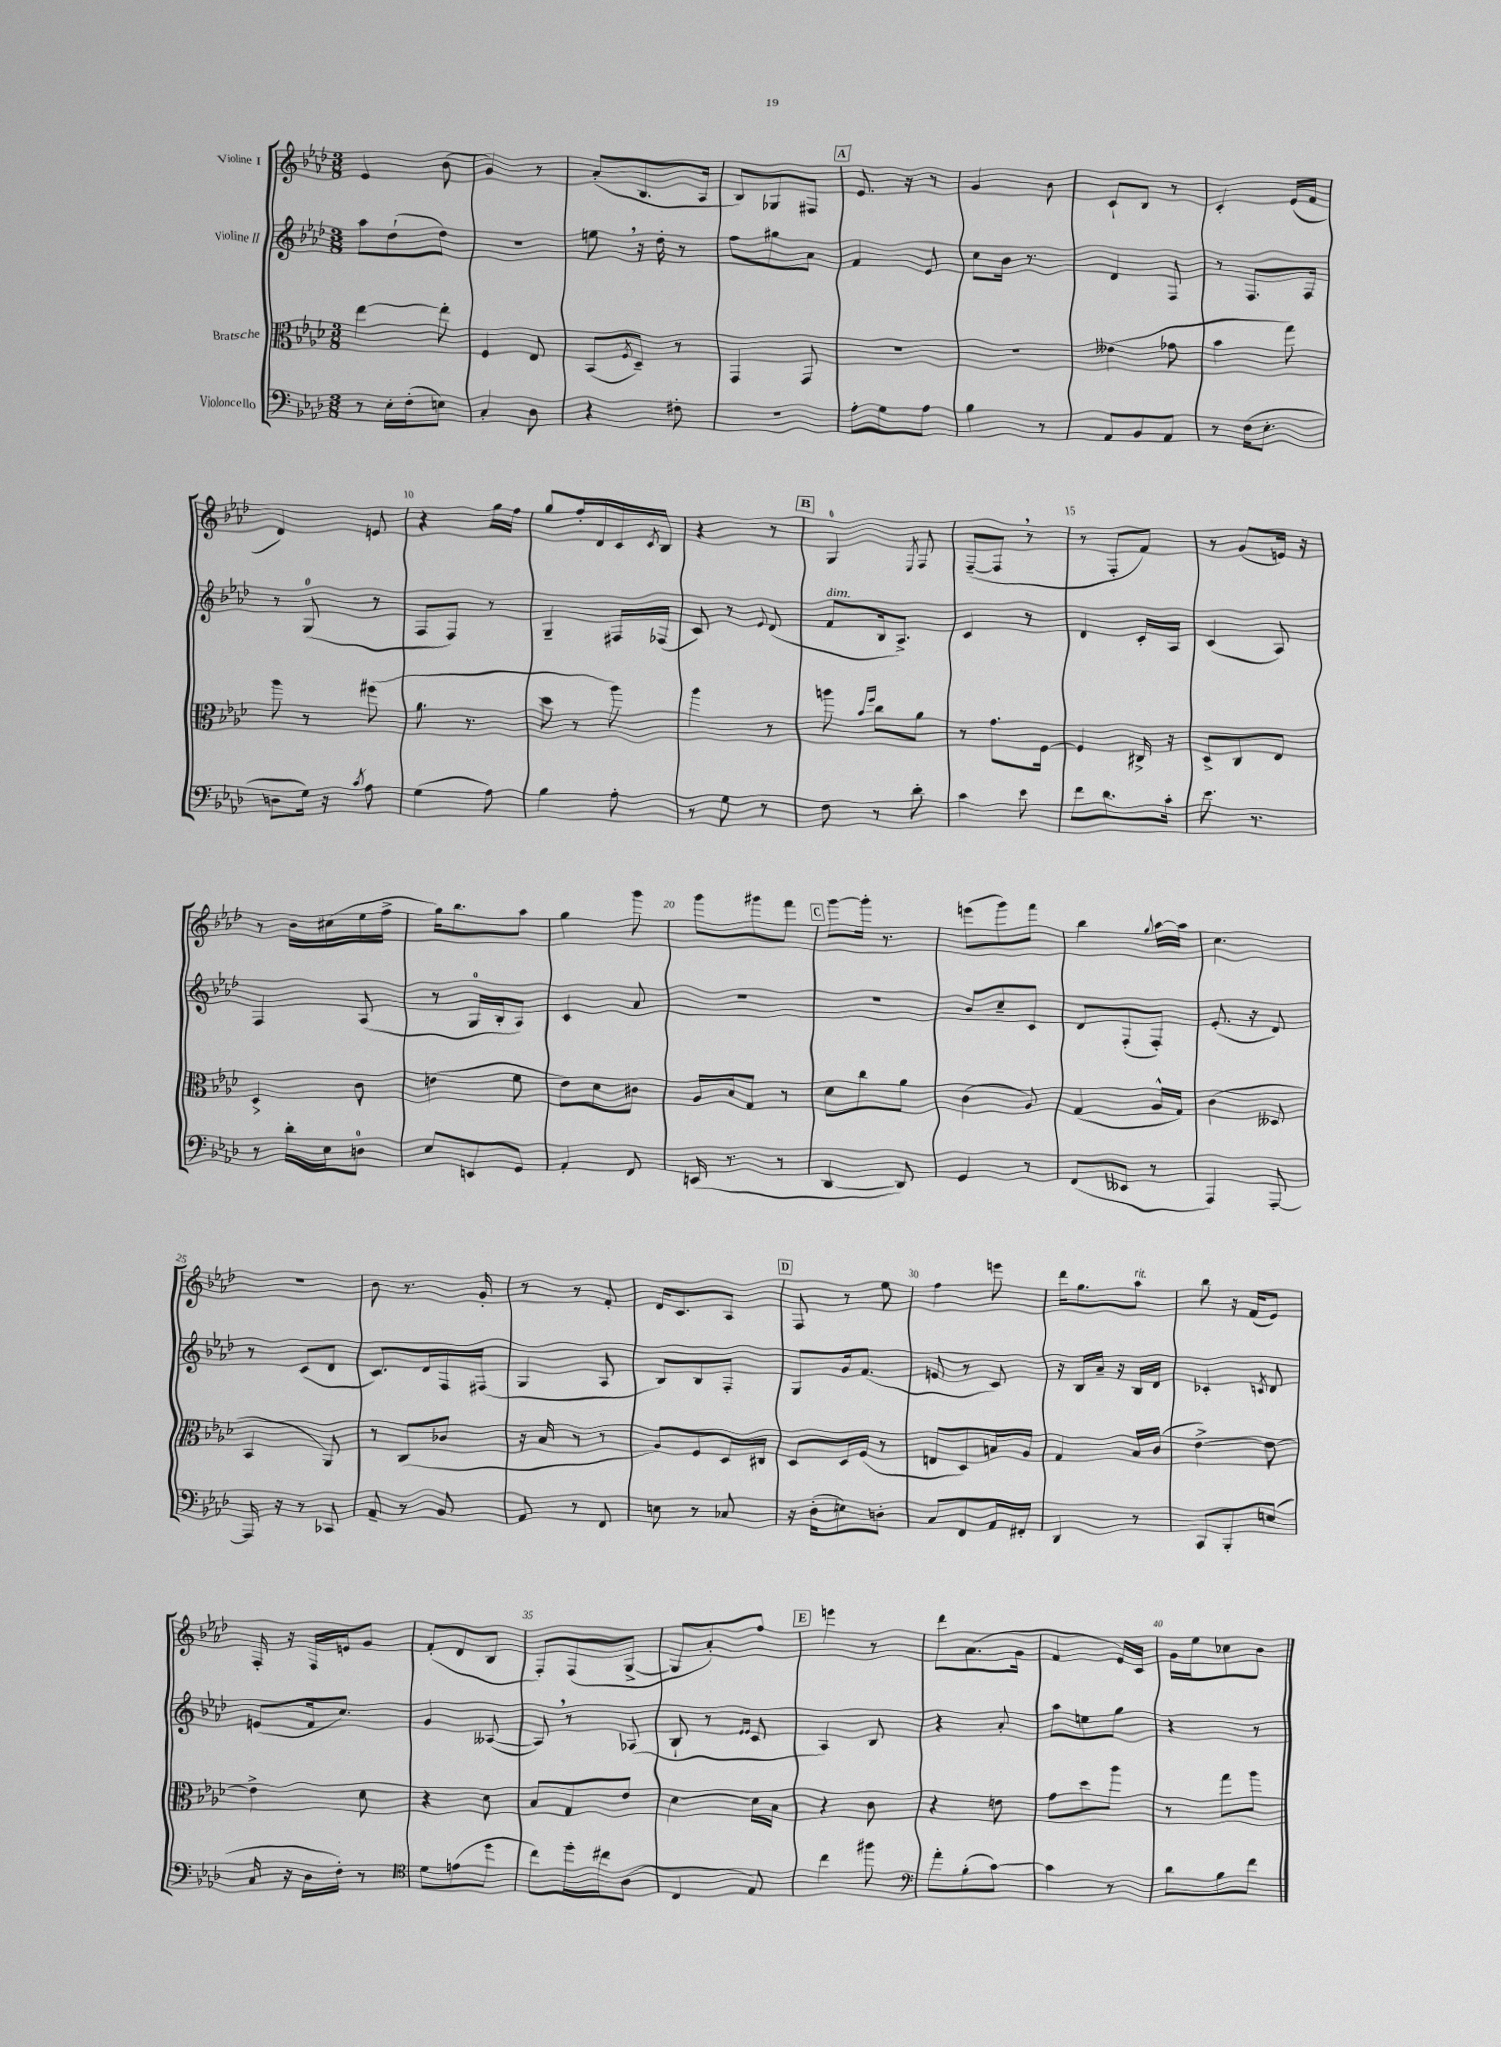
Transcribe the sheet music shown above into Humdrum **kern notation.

**kern	**kern	**kern	**kern
*part4	*part3	*part2	*part1
*staff4	*staff3	*staff2	*staff1
*I"Violoncello	*I"Bratsche	*I"Violine II	*I"Violine I
*clefF4	*clefC3	*clefG2	*clefG2
*k[b-e-a-d-]	*k[b-e-a-d-]	*k[b-e-a-d-]	*k[b-e-a-d-]
*M3/8	*M3/8	*M3/8	*M3/8
=1	=1	=1	=1
8r	[4ee-\	8aa-\L	4e-/
16E-'\LL	.	(8dd-`\	.
(16F'\J	.	.	.
8En\J)	8ee-'\]	8dd-\J)	(8b-\
=2	=2	=2	=2
4C'/	4F/	4.r	4g/)
8D-\	8E-/	.	8r
=3	=3	=3	=3
4r	(8BB-/L	8een,\	(8a-'/L
.	8qF/	.	.
.	8D-~/J)	16r	8.B-/
.	.	16dd-'\	.
8F#X'\	8r	8r	.
.	.	.	16A-/Jk
=4	=4	=4	=4
4.r	4GG/	8ff\L	8B-/L)
.	.	8gg#X\	8G-X/
.	8GG/	8a-\J	8F#X/J
!!LO:REH:place=s1:t=A
=5	=5	=5	=5
8A-'\L	4.r	4f/	8.e-/
8G\	.	.	.
.	.	.	16r
8A-\J	.	8e-/	8r
=6	=6	=6	=6
4B-\	4.r	8cc\L	4g/
.	.	16b-\Jk	.
.	.	8.r	.
8r	.	.	8b-\
=7	=7	=7	=7
8AA-/L	(4e--X\	4d-/	8c`/L
8BB-/	.	.	8B-/J
8AA-/J	8g-X\	8F/	8r
=8	=8	=8	=8
8r	4b-\	8r	4c'/
(16F\KL	.	8.F/L	.
8.E-'\J	.	.	.
.	8gg\)	.	(16e-/LL
.	.	16F/Jk	16f/JJ
!!LO:LB:g=z
=9	=9	=9	=9
8Dn\L	8aa-\	8r	4d-/)
16G\Jk)	8r	(8G/	.
16r	.	.	.
8qc/	.	.	.
8A-\	(8ff#X\	8r	8en/
=10	=10	=10	=10
(4G\	8.a-\	8F/L	4r
.	.	8F/J)	.
.	8.r	.	.
8A-\)	.	8r	16gg\LL
.	.	.	16ff\JJ
=11	=11	=11	=11
4B-\	8dd-\	4G~/	8gg/L
.	8r	.	16ff'/L
.	.	.	16d-/
8A-'\	8aa-\)	16F#X/LL	16c/
.	.	.	8qc/
.	.	(16F-X/JJ	16B-/JJ
=12	=12	=12	=12
8r	4aa-\	8c/)	4r
8G\	.	8r	.
.	.	8qqe-/	.
8r	8r	(8d-/	8r
!!LO:REH:place=s1:t=B
=13	=13	=13	=13
!	!	!LO:TX:a:i:t=dim.	!
8F\	8aan\	8f/L	4G/
.	16qqb-/LL	.	.
.	16qqff/JJ	.	.
8r	8cc\L	16B-/k	.
.	.	8.A-^/J)	.
.	.	.	8qE-/
8d-'\	8a-\J	.	8F/
=14	=14	=14	=14
4c\	8r	4c/	([8F~/L
.	8.g\L	.	8F,/J]
8e-\	.	8r	8r
.	[16F\Jk	.	.
=15	=15	=15	=15
8f\L	4F/]	4d-/	8r
8.d-\	.	.	8F'/L
.	16C#X^/	16c'/LL	8f/J)
16c'\Jk	16r	16A-/JJ	.
=16	=16	=16	=16
8.e-\	8D-^/L	(4c/	8r
.	8C/	.	(8g/L
8.r	.	.	.
.	8E-/J	8A-/)	16en/Jk)
.	.	.	16r
!!LO:LB:g=z
=17	=17	=17	=17
8r	4D-^/	4F/	8r
16d-'\LL	.	.	16b-\LL
16E-\J	.	.	(16cc#X\
8Dn\J	8c\	(8A-/	16ee-\
.	.	.	16ff^\JJ
=18	=18	=18	=18
8E-/L	(4en\	8r	16gg\KL)
.	.	.	8.bb-\
8EEn/	.	16G/LL	.
.	.	16B-'/J	.
8GG/J	8f\	8A-/J)	8aa-\J
=19	=19	=19	=19
4AA-'/	8e-\L)	4c/	4gg\
.	8d-\	.	.
8FF/	8c#X\J	8a-/	8ggg\
=20	=20	=20	=20
(16EEn/	16A-/LL	4.r	8ggg\L
8.r	16B-/J	.	.
.	8G/J	.	8ggg#X\
8r	8r	.	8fff\J
!!LO:REH:place=s1:t=C
=21	=21	=21	=21
[4DD-/	8d-\L	4.r	[8ggg\L
.	8cc\	.	16ggg'\Jk]
.	.	.	8.r
8DD-/])	8a-\J	.	.
=22	=22	=22	=22
4GG/	(4c\	8b-/L	(8eeen\L
.	.	8cc~/	8ggg\)
8r	8A-/)	8c/J	8fff\J
=23	=23	=23	=23
(8FF/L	(4G/	8d-/L	4bb-\
8EE--X/J	.	(8F'/	.
.	.	.	8qqgg/
8r	16A-^^/LL	8F'/J)	[16aa-\LL
.	16G/JJ)	.	16aa-\JJ]
=24	=24	=24	=24
4AAA-/)	(4c\	(8.e-'/	4.cc\
.	.	16r	.
[8AAA-'/	8D--X/	8d-/)	.
!!LO:LB:g=z
=25	=25	=25	=25
16AAA-/]	4BB-/	8r	4.r
16r	.	.	.
8r	.	(8c/L	.
8CC-X/	8AA-/)	8d-/J	.
=26	=26	=26	=26
8AA-~/	8r	8.c/L)	8b-\
8r	(8C/L	.	8.r
.	.	16d-/L	.
8BB-/	8c-X/J	16F/	.
.	.	(16F#X/JJ	16g'/
=27	=27	=27	=27
8AA-/	16r	4G/	8r
.	16B-/	.	.
8r	8r	.	8r
8FF/	8r	8A-/	8f'/
=28	=28	=28	=28
8En\	8A-/L)	8B-/L)	16d-/KL
.	.	.	8.c/
8r	8F/	8B-/	.
8C-X/	16D-/L	8F'/J	8A-/J
.	16C#X/JJ	.	.
!!LO:REH:place=s1:t=D
=29	=29	=29	=29
16r	8D-/L	8G/L	8F/
(16D-'\KL	.	.	.
8En\)	16D-/L	16g/k	8r
.	(16F/JJ	(8.f/J	.
8Dn'\J	8r	.	8ee-\
=30	=30	=30	=30
8C/L	8En/L	8en/	4ff\
8FF/	8D-/)	8r	.
16AA-/L	16Bn/L	8c/)	8eeen\
16FF#X'/JJ	16A-/JJ	.	.
=31	=31	=31	=31
4DD-/	4G/	16r	16ddd-\KL
.	.	16B-/LL	8.gg\
.	.	16a-~/JJ	.
.	.	16r	.
!	!	!	!LO:TX:a:i:t=rit.
8r	16B-/LL	16B-/LL	8aa-\J
.	(16c/JJ	16d-/JJ	.
=32	=32	=32	=32
8CC/L	[4e-^\)	4c-X'/	8bb-\
8BBB-'/	.	.	16r
.	.	.	(16f/KL
.	.	8qcn/	.
(8En/J	8e-\_	8d-/	8e-/J)
!!LO:LB:g=z
=33	=33	=33	=33
16C/	4e-^\]	(8en/L	16F'/
16r	.	.	16r
16D-\LL	.	16f/k	16F/LL
16F'\JJ)	.	8.cc/J)	16en/J
8r	8d-\	.	8g/J
=34	=34	=34	=34
*clefC4	*	*	*
8d-\L	4r	4g/	(8f'/L
(8en\	.	.	8d-/
8dd-\J	8d-\	([8A--X/	8B-/J
=35	=35	=35	=35
8cc\L)	8B-/L	8A--,/])	8F'/L)
16dd-'\L	8G/	8r	(8F/
16cc#X\J	.	.	.
(8A-\J	8e-/J	(8A-X/	[8G^/J
=36	=36	=36	=36
4C/	[4d-\	8B-`/	8G/L]
.	.	8r	8a-'/)
.	.	16qqe-/LL	.
.	.	16qqe-/JJ	.
8E-/)	16d-\LL]	8c/	8ff/J
.	16B-\JJ	.	.
!!LO:REH:place=s1:t=E
=37	=37	=37	=37
4cc\	4r	4A-/)	4eeen\
8ff#X\	8c\	8B-/	8r
=38	=38	=38	=38
*clefF4	*	*	*
8a-'\L	4r	4r	8ddd-\L
(8B-'\	.	.	(8.a-\
[8c\J)	8en\	8a-'/	.
.	.	.	16g\Jk
=39	=39	=39	=39
4c\]	8g\L	8aa-\L	4f/
.	8dd-\	8een\	.
8r	8aa-\J	8gg\J	16e-/LL)
.	.	.	16c/JJ
=40	=40	=40	=40
8d-\L	8r	4r	16g\LL
.	.	.	16ee-\J
8B-\	8gg\L	.	8cc-X\
8f\J	8aa-\J	8r	8b-\J
==	==	==	==
*-	*-	*-	*-
